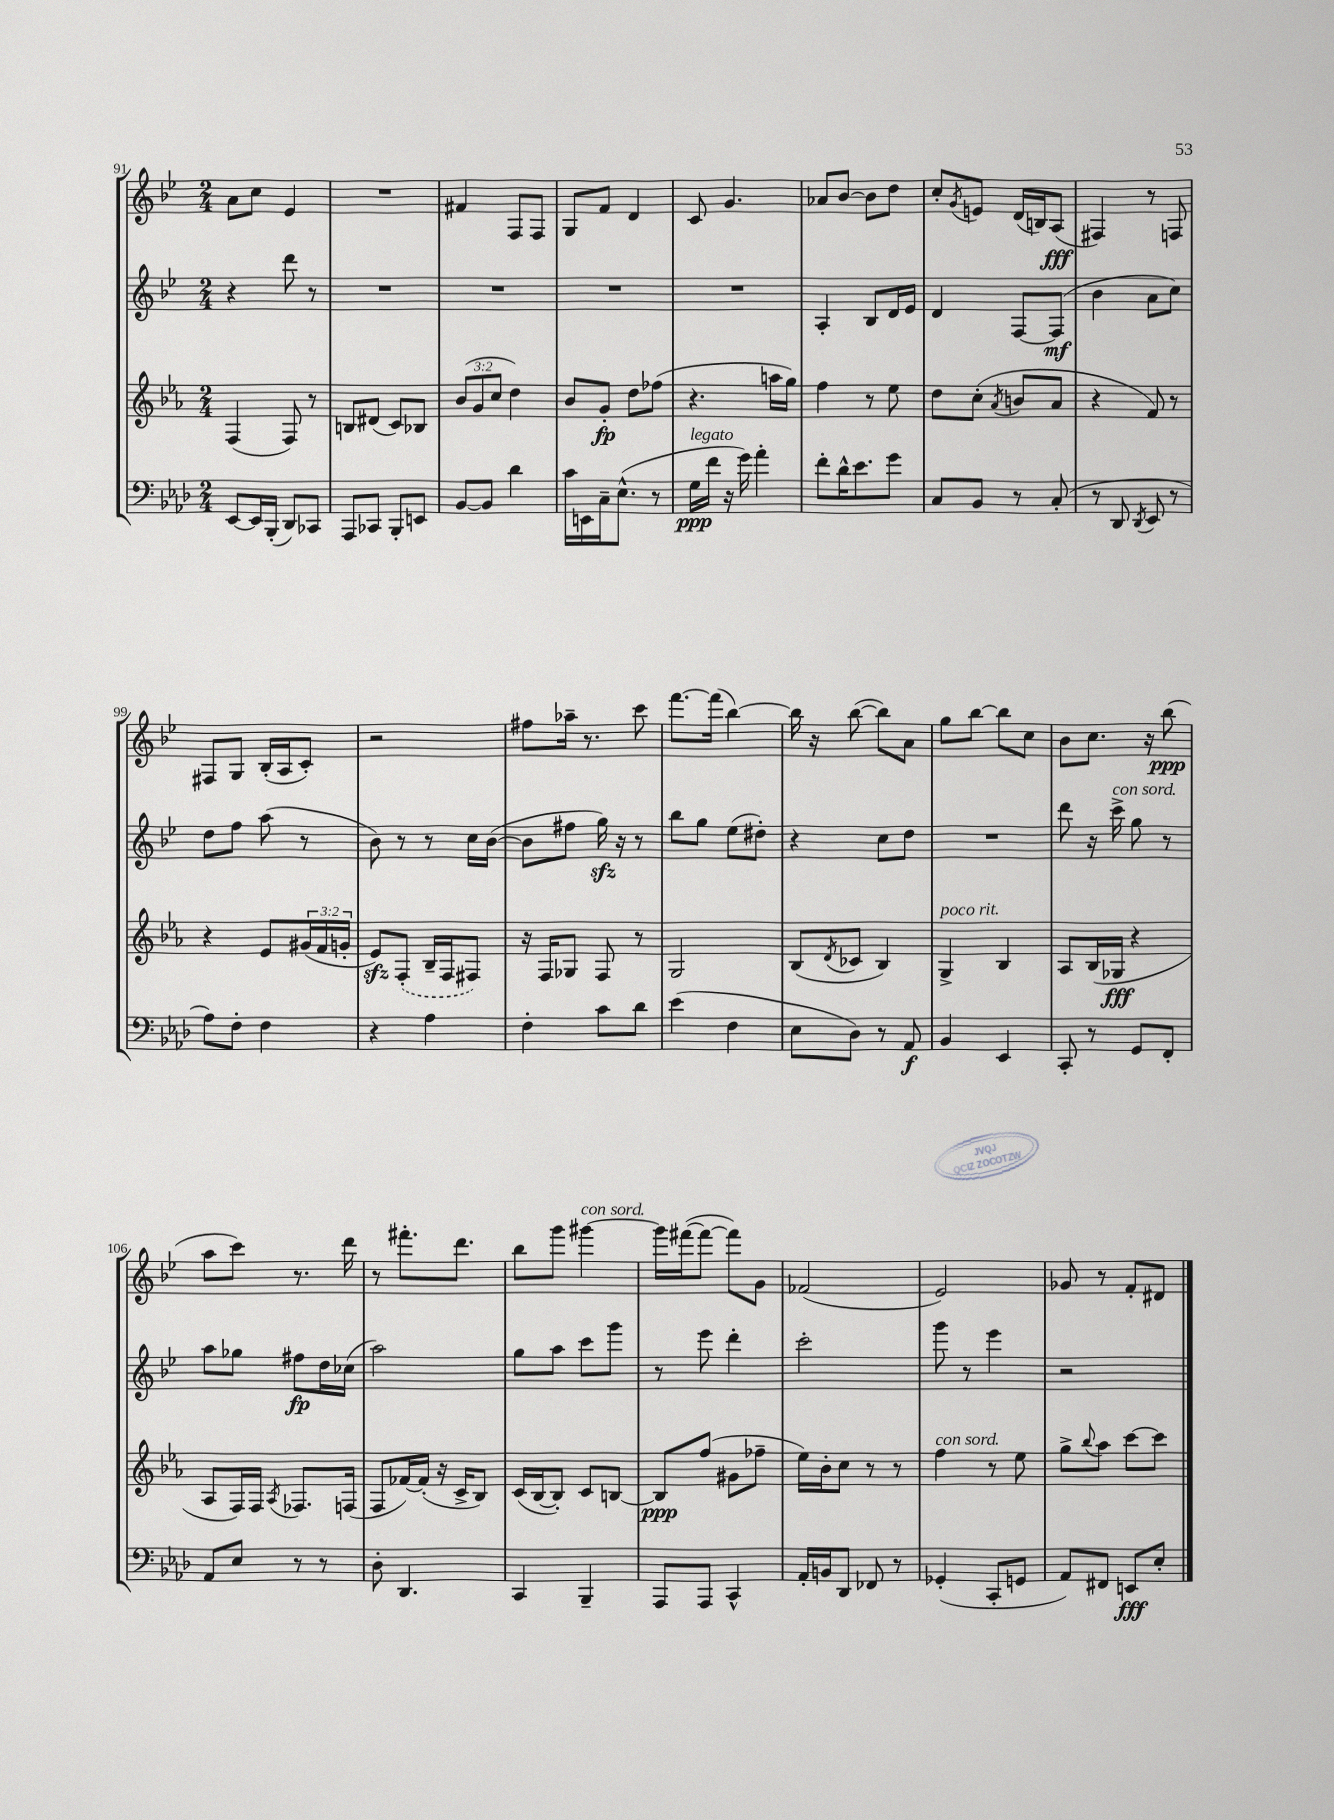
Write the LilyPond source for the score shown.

<<
\new StaffGroup <<
\new Staff = "s0" {
    \clef treble \key bes \major \numericTimeSignature \time 2/4
    a'8 c''8 ees'4 |
    R2 |
    fis'4 f8 f8 |
    g8 f'8 d'4 |
    c'8 g'4. |
    aes'8 bes'8~ bes'8 d''8 |
    c''8-. \acciaccatura { g'8 } e'8 d'16( b16) a8\fff( |
    fis4) r8 f8 |
    fis8 g8 bes16-.( a16 c'8-.) |
    r2 |
    fis''8 aes''16-- r8. c'''8 |
    f'''8.~ f'''16( bes''4~) |
    bes''16 r16 bes''8~( bes''8) a'8 |
    g''8 bes''8~ bes''8 c''8 |
    bes'8 c''8. r16 bes''8\ppp( |
    a''8 c'''8) r8. d'''16 |
    r8 fis'''8.-. d'''8. |
    bes''8 g'''8 gis'''4~^\markup { \italic "con sord." } |
    gis'''16 fis'''16~( fis'''8~ fis'''8) g'8 |
    fes'2( |
    ees'2) |
    ges'8 r8 f'8-. dis'8 \bar "|." |
}
\new Staff = "s1" {
    \clef treble \key bes \major \numericTimeSignature \time 2/4
    r4 d'''8 r8 |
    R2 |
    R2 |
    R2 |
    R2 |
    a4-. bes8 d'16 ees'16 |
    d'4 f8~ f8\mf( |
    bes'4 a'8 c''8) |
    d''8 f''8 a''8( r8 |
    bes'8) r8 r8 c''16 bes'16~( |
    bes'8 fis''8 g''16\sfz) r16 r8 |
    bes''8 g''8 ees''8( dis''8-.) |
    r4 c''8 d''8 |
    R2 |
    d'''8 r16 c'''16->^\markup { \italic "con sord." } g''8 r8 |
    a''8 ges''8 fis''8\fp d''16 ces''16( |
    a''2) |
    g''8 a''8 c'''8 g'''8 |
    r8 ees'''8 d'''4-. |
    c'''2-. |
    g'''8 r8 ees'''4 |
    r2 \bar "|." |
}
\new Staff = "s2" {
    \clef treble \key ees \major \numericTimeSignature \time 2/4 \override Staff.TupletNumber.text = #tuplet-number::calc-fraction-text
    f4( f8) r8 |
    b8 dis'8( c'8) bes8 |
    \tuplet 3/2 { bes'8( g'8 c''8 } d''4) |
    bes'8 g'8-.\fp d''8 fes''8( |
    r4. a''16 g''16) |
    f''4 r8 ees''8 |
    d''8 c''8-.( \acciaccatura { aes'8 } b'8 aes'8 |
    r4 f'8) r8 |
    r4 ees'8 \tuplet 3/2 { gis'16( f'16 g'16-. } |
    ees'8\sfz) \once \slurDashed f8-.( bes16-- f16 fis8) |
    r16 f16 ges8 f8 r8 |
    g2 |
    bes8( \acciaccatura { d'8 } ces'8 bes4) |
    g4->^\markup { \italic "poco rit." } bes4 |
    aes8 bes16( ges16\fff r4 |
    aes8 f16) f16 \acciaccatura { aes8 } fes8. f16( |
    f8 fes'16~) fes'16-.( r16 c'16-> bes8) |
    c'16( bes16~ bes8-.) c'8 b8~ |
    b8\ppp f''8( gis'8 fes''8-- |
    ees''16) bes'16-. c''8 r8 r8 |
    f''4^\markup { \italic "con sord." } r8 ees''8 |
    g''8-> \appoggiatura { bes''8 } aes''8 c'''8~ c'''8 \bar "|." |
}
\new Staff = "s3" {
    \clef bass \key aes \major \numericTimeSignature \time 2/4
    ees,8~ ees,16 bes,,16-.( des,8) ces,8 |
    aes,,8 ces,8 bes,,8-. e,8 |
    bes,8~ bes,8 des'4 |
    c'16 e,16 c16-- ees8.-^( r8 |
    g16\ppp^\markup { \italic "legato" } f'16 r16 g'16) aes'4-. |
    f'8-. des'16-^ ees'8. g'8 |
    c8 bes,8 r8 c8-.( |
    r8 des,8 \acciaccatura { des,8 } ees,8 r8 |
    aes8) f8-. f4 |
    r4 aes4 |
    f4-. c'8 des'8 |
    ees'4( f4 |
    ees8 des8) r8 aes,8\f |
    bes,4 ees,4 |
    c,8-. r8 g,8 f,8-. |
    aes,8 ees8 r8 r8 |
    des8-. des,4. |
    c,4 bes,,4-- |
    aes,,8 aes,,8 c,4-^ |
    aes,16-. b,16 des,8 fes,8 r8 |
    ges,4-.( c,8-. g,8 |
    aes,8) fis,8 e,8\fff ees8-. \bar "|." |
}
>>
>>
\layout { \context { \Score currentBarNumber = #91 } }
